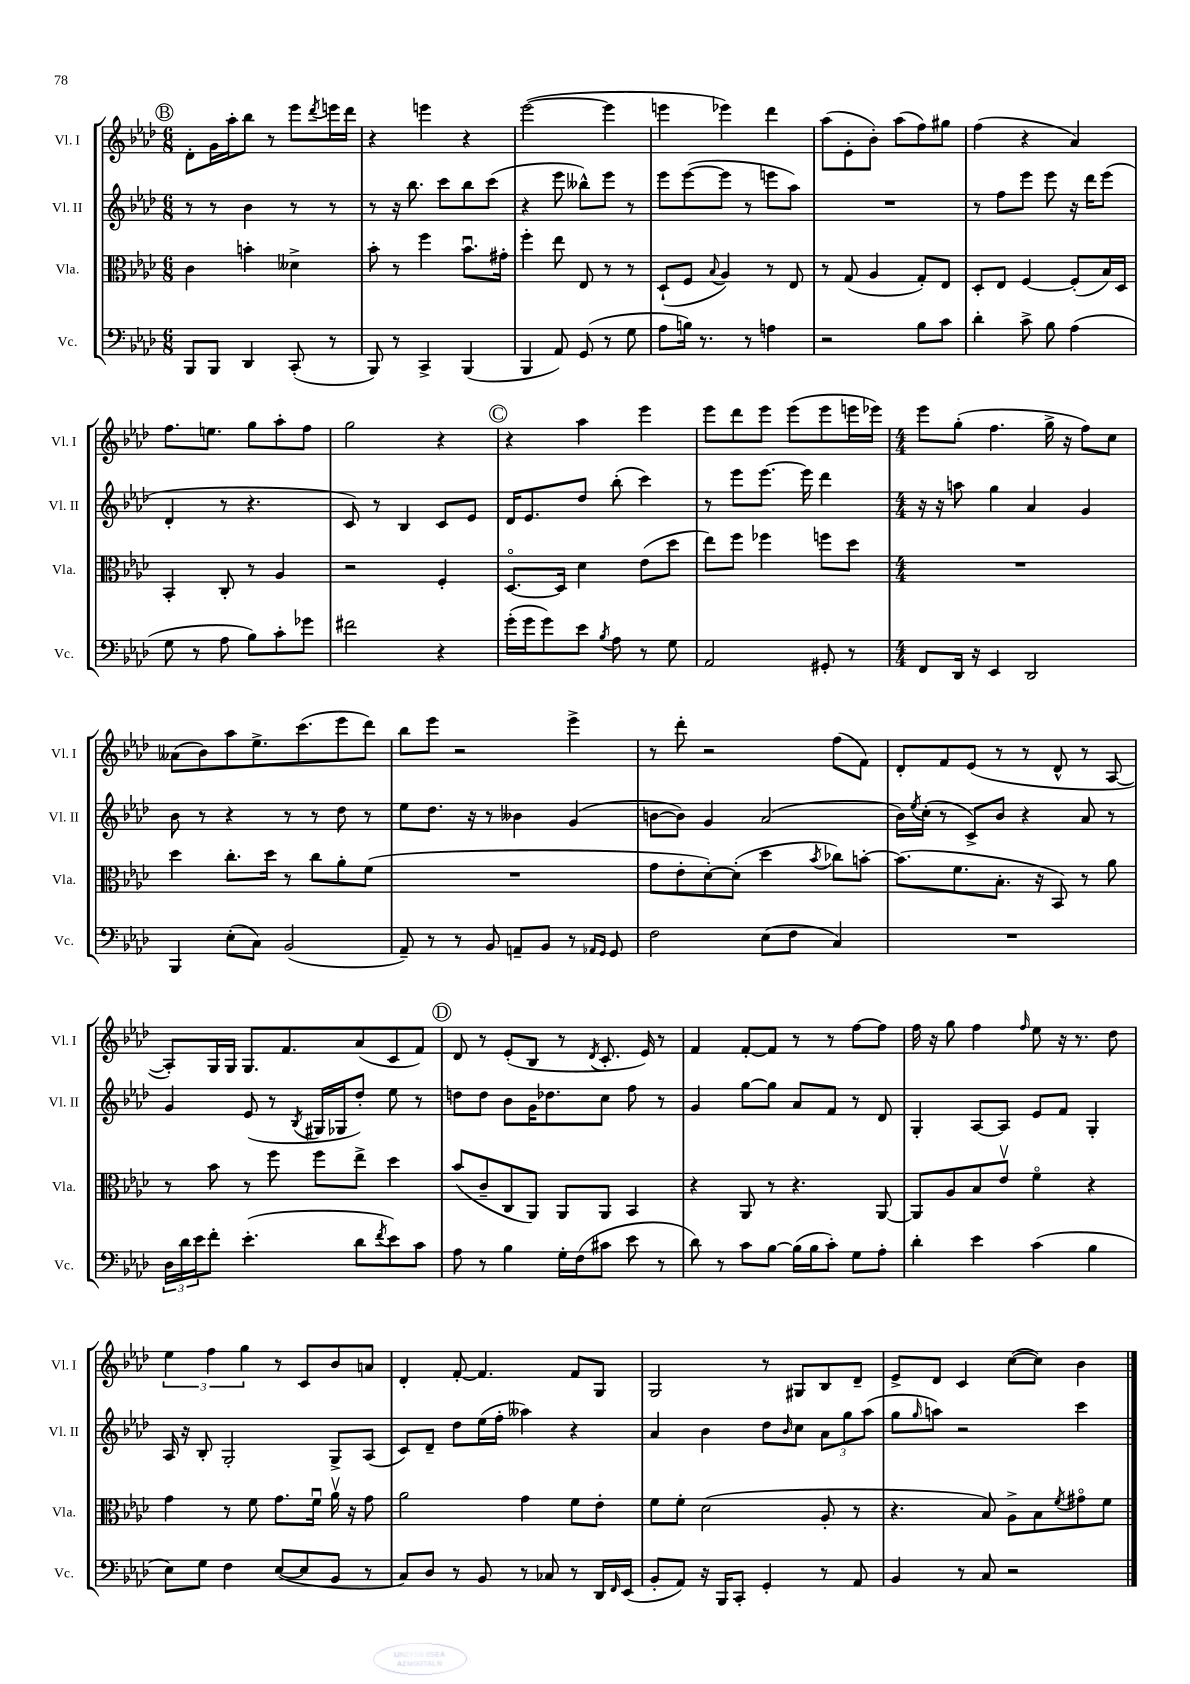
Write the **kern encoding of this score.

**kern	**kern	**kern	**kern
*staff4	*staff3	*staff2	*staff1
*clefF4	*clefC3	*clefG2	*clefG2
*k[b-e-a-d-]	*k[b-e-a-d-]	*k[b-e-a-d-]	*k[b-e-a-d-]
*M6/8	*M6/8	*M6/8	*M6/8
8BBB-/L	4c\	8r	8d-'\L
8BBB-/J	.	8r	16g\L
.	.	.	16aa-'\J
4DD-/	4b'\	4b-\	8bb-\J
.	.	.	8r
(8CC'/	4d--^\	8r	8eee-\L
.	.	.	8qddd-/
8r	.	8r	16eee\L
.	.	.	16ddd-\JJ
=	=	=	=
8BBB-/)	8b-'\	8r	4r
8r	8r	16r	.
.	.	8.bb-\	.
4CC^/	4ff\	.	4eee\
.	.	8ccc\L	.
(4BBB-/	8.b-u\L	8bb-\	4r
.	.	(8ccc\J	.
.	16g#'\Jk	.	.
=	=	=	=
4BBB-/	4ff'\	4r	([2eee-\
8AA-/)	8ee-\	8eee-\	.
(8GG/	8E-/	8bb--^^\L)	.
8r	8r	8eee-\J	4eee-\]
8G\	8r	8r	.
=	=	=	=
8A-\L	(8D-`/L	8eee-\L	4eee\
16B\Jk)	8F/J	([8eee-\	.
8.r	.	.	.
.	8qqB-/	.	.
.	4A-/)	8eee-\]J	4eee-\)
8r	.	8r	.
4A\	8r	8eee\L	4ddd-\
.	8E-/	8aa-\J)	.
=	=	=	=
2r	8r	2.r	(8aa-\L
.	(8G/	.	8e-'\
.	4A-/	.	8b-'\J)
.	.	.	(8aa-\L
8B-\L	8G'/L)	.	8ff\)
8c\J	8E-/J	.	8gg#\J
=	=	=	=
4d-'\	8D-'/L	8r	(4ff\
.	8E-/J	8ff\L	.
8c^\	[4F/	8eee-\J	4r
8B-\	.	8eee-\	.
(4A-\	(8F'/]L	16r	4a-/)
.	.	16ddd-\LK	.
.	16B-/L)	(8eee-\J	.
.	16D-/JJ	.	.
=	=	=	=
8G\	4BB-'/	4d-'/	8.ff\L
8r	.	.	.
.	.	.	8.ee\J
8A-\	8C'/	8r	.
8B-\L)	8r	4.r	8gg\L
8c'\	4A-/	.	8aa-'\
8g-\J	.	.	8ff\J
=	=	=	=
2f#\	2r	8c/)	2gg\
.	.	8r	.
.	.	4B-/	.
4r	4F'/	8c/L	4r
.	.	8e-/J	.
=	=	=	=
(16g'\LL	[8.D-o/L	16d-/LK	4r
16g\J	.	8.e-/	.
8g\)	.	.	.
.	16D-/]Jk	.	.
8e-\J	4d-\	8dd-/J	4aa-\
8qB-/	.	.	.
8A-\	.	(8bb-'\	.
8r	(8e-\L	4ccc\)	4eee-\
8G\	8dd-\J	.	.
=	=	=	=
2AA-/	8ee-\L)	8r	8eee-\L
.	8ff\J	8eee-\L	8ddd-\
.	4ff-\	[8.eee-\J	8eee-\J
.	.	.	(8eee-\L
.	.	16eee-\]	.
8GG#'/	8ff\L	4ddd-\	8eee-\
8r	8dd-\J	.	16eee\L
.	.	.	16eee-\JJ)
=	=	=	=
*M4/4	*M4/4	*M4/4	*M4/4
8FF/L	1r	16r	8eee-\L
.	.	16r	.
16DD-/Jk	.	8aa\	(8gg'\J
16r	.	.	.
4EE-/	.	4gg\	4.ff\
2DD-/	.	4a-/	.
.	.	.	16gg^\
.	.	.	16r
.	.	4g/	8ff\L)
.	.	.	8cc\J
=	=	=	=
4BBB-/	4dd-\	8b-\	(8a--\L
.	.	8r	8b-\)
(8E-'\L	8.cc'\L	4r	8aa-\
8C\J)	.	.	8.ee-^\
.	16dd-\Jk	.	.
(2BB-/	8r	8r	.
.	.	.	(8.ccc\
.	8cc\L	8r	.
.	8a-'\	8dd-\	8eee-\
.	(8f\J	8r	8ddd-\J)
=	=	=	=
8AA-~/)	1r	8ee-\L	8bb-\L
8r	.	8.dd-\J	8eee-\J
8r	.	.	2r
.	.	16r	.
8BB-/	.	8r	.
8AA~/L	.	4b--\	.
8BB-/J	.	.	.
8r	.	(4g/	4eee-^\
16qqAA-/LL	.	.	.
16qqGG/JJ	.	.	.
8GG/	.	.	.
=	=	=	=
2F\	8g\L	[8b\L	8r
.	8e-'\	8b\]J)	8ddd-'\
.	[8d-'\)	4g/	2r
.	(8d-'\]J	.	.
(8E-\L	4dd-\	(2a-/	.
8F\J	.	.	.
.	8qb-/	.	.
4C/)	8cc-\L)	.	(8ff\L
.	[8b'\J	.	8f\J)
=	=	=	=
1r	(8.b\]L	16b-\LL)	8d-'/L
.	.	8qee-/	.
.	.	(16cc'\JJ	.
.	.	8r	8f/
.	8.f\	.	.
.	.	8c^/L)	(8e-/J
.	8.B-'\J	8b-/J	8r
.	.	4r	8r
.	16r	.	.
.	8BB-/)	.	8d-^^/
.	8r	8a-/	8r
.	8a-\	8r	[8A-/
=	=	=	=
24D-\LL	8r	4g/	8A-'/]L)
24d-\	.	.	.
24e-\J	.	.	.
8f'\J	8b-\	.	16G/L
.	.	.	16G/JJ
(4.e-'\	8r	(8e-/	8.G/L
.	8ff\	8r	.
.	.	.	8.f/
.	.	8qB-/	.
.	8ff\L	16G#/LL	.
.	.	16G-/J	.
8d-\L	8ee-^\J	8dd-'/J)	(8a-/
8qf/	.	.	.
8e-\)	4dd-\	8ee-\	8c/
8c\J	.	8r	8f/J)
=	=	=	=
8A-\	(8b-/L	8dd\L	8d-/
8r	8c~/	8dd\J	8r
4B-\	8C/	8b-\L	(8e-'/L
.	8AA-/J)	16g\K	8B-/J
.	.	8.dd-\	.
16G'\LL	8AA-/L	.	8r
(16F\J	.	.	.
.	.	.	8qd-/
8c#\J	8AA-/J	8cc\J	8.c'/
8e-\	4BB-/	8ff\	.
.	.	.	16e-/)
8r	.	8r	8r
=	=	=	=
8d-\)	4r	4g/	4f/
8r	.	.	.
8c\L	8AA-/	[8gg\L	[8f'/L
[8B-\J	8r	8gg\]J	8f/]J
(16B-\]LL	4.r	8a-/L	8r
16B-\J	.	.	.
8c'\J)	.	8f/J	8r
8G\L	.	8r	[8ff\L
8A-'\J	[8AA-/	8d-/	8ff\]J
=	=	=	=
4d-'\	8AA-/]L	4G'/	16ff\
.	.	.	16r
.	8A-/	.	8gg\
4e-\	8B-/	[8A-/L	4ff\
.	8e-v/J	8A-/]J	.
.	.	.	16qqff/
(4c\	4fo\	8e-/L	8ee-\
.	.	8f/J	16r
.	.	.	8.r
4B-\	4r	4G'/	.
.	.	.	8dd-\
=	=	=	=
8E-\L)	4g\	16A-/	6ee-\
.	.	16r	.
8G\J	.	8B-'/	.
.	.	.	6ff\
4F\	8r	2G'/	.
.	.	.	6gg\
.	8f\	.	.
([8E-/L	8.g\L	.	8r
8E-/]	.	.	8c/L
.	16fu\Jk	.	.
8BB-/J	16a-v\	8G^/L	8b-/
.	16r	.	.
8r	8g\	(8A-/J	8a/J
=	=	=	=
8C/L)	2a-\	8c/L)	4d-'/
8D-/J	.	8d-~/J	.
8r	.	8dd-\L	[8f'/
8BB-/	.	(16ee-\L	4.f/]
.	.	16ff'\JJ	.
8r	4g\	4aa--\)	.
8C-/	.	.	.
8r	8f\L	4r	8f/L
16DD-/LL	8e-'\J	.	8G/J
16qqFF/	.	.	.
(16EE-/JJ	.	.	.
=	=	=	=
8BB-'/L	8f\L	4a-/	2G/
8AA-/J)	8f'\J	.	.
16r	(2d-\	4b-\	.
16BBB-/LK	.	.	.
8CC'/J	.	.	.
4GG'/	.	8dd-\L	8r
.	.	16qqb-/	.
.	.	8cc\J	8G#/L
8r	8A-'/	12a-\L	8B-/
.	.	12gg\	.
8AA-/	8r	.	8d-~/J
.	.	(12aa-\J	.
=	=	=	=
4BB-/	4.r	8gg\L	8e-^/L
.	.	16qqgg/	.
.	.	8aa\J)	8d-/J
8r	.	2r	4c/
8C/	8B-/)	.	.
2r	8A-^\L	.	([8cc\L
.	8B-\	.	8cc\]J)
.	8qf/	.	.
.	8g#o\	4ccc\	4b-\
.	8f\J	.	.
==	==	==	==
*-	*-	*-	*-
